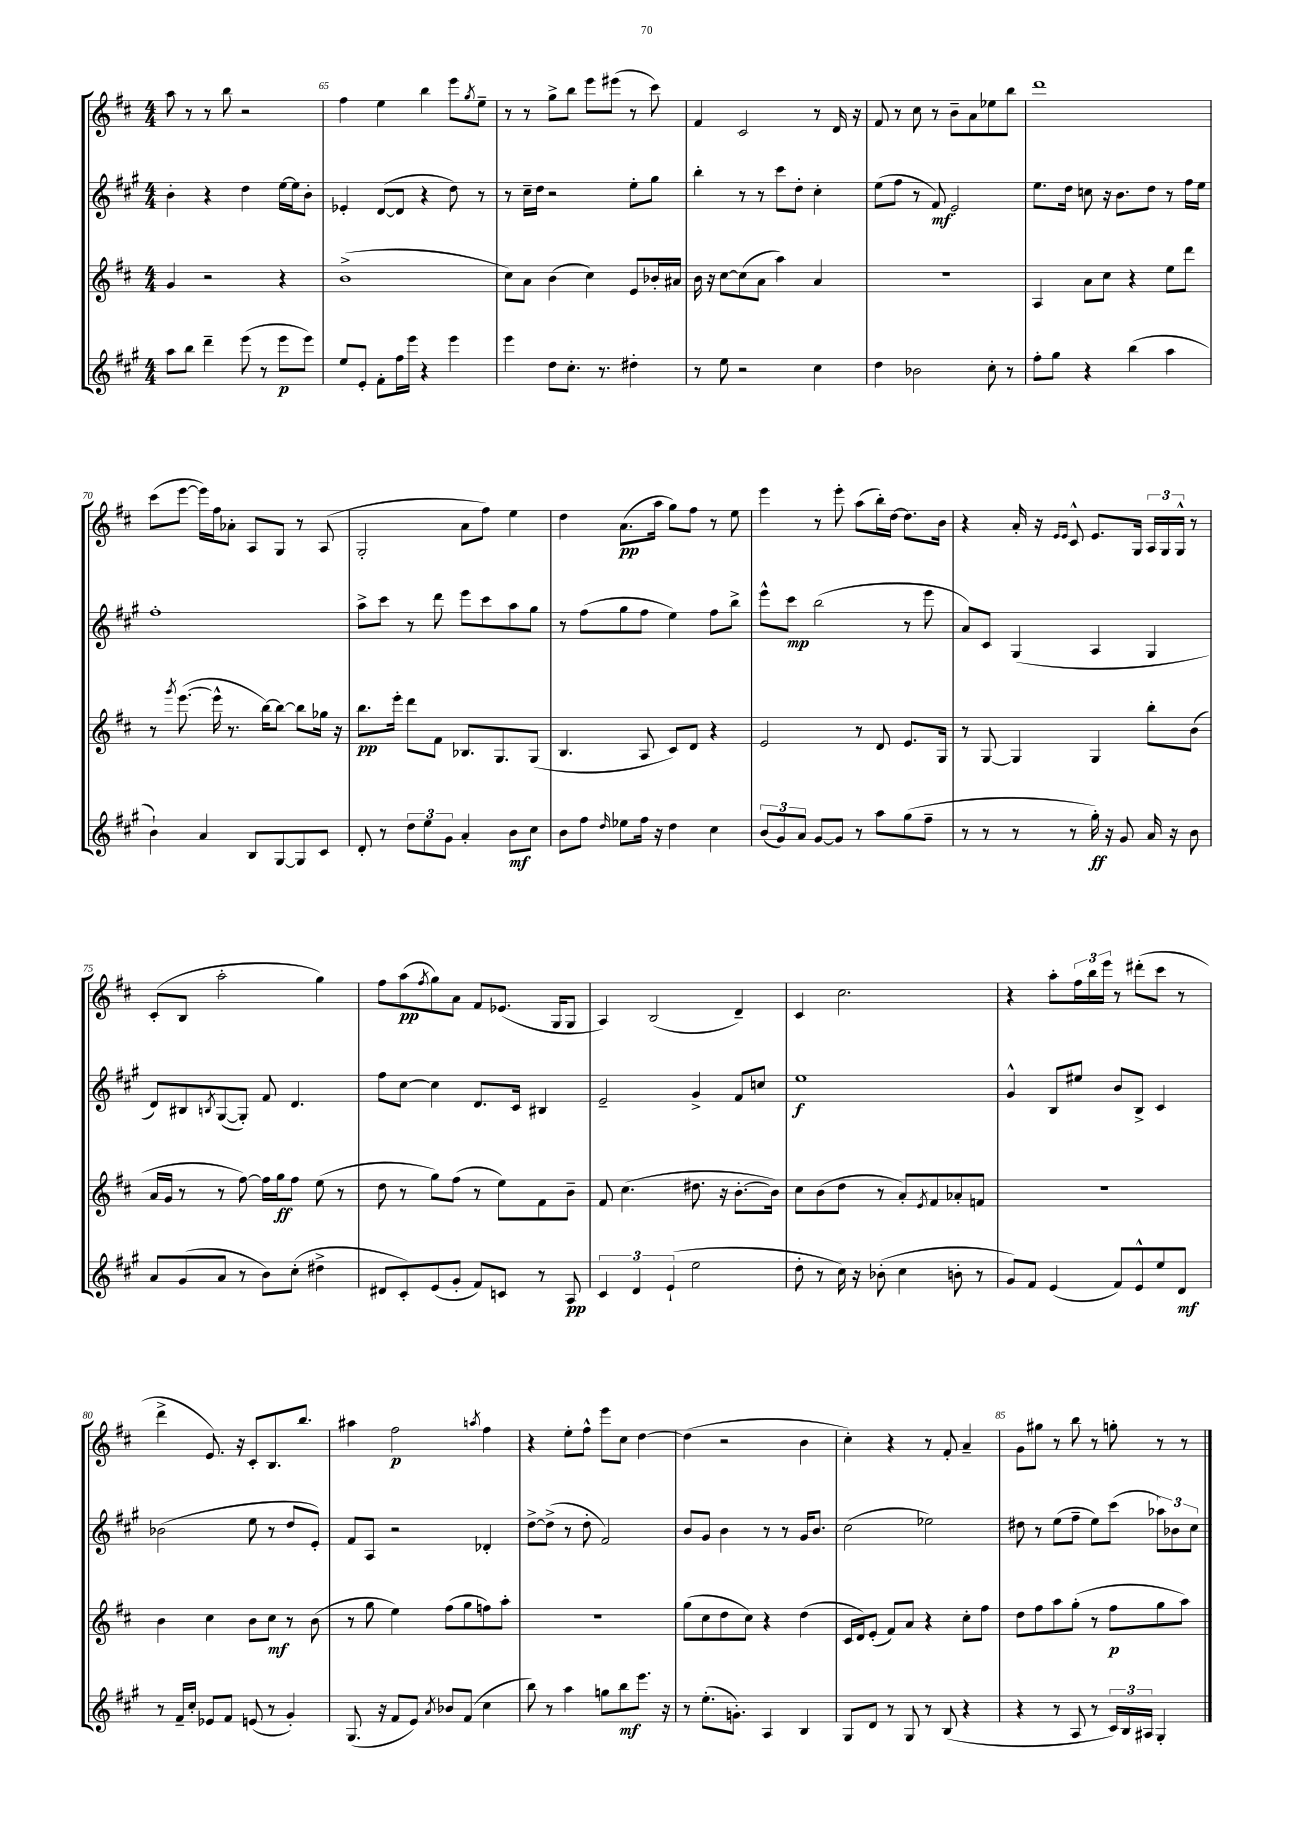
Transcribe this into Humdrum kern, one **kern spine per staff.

**kern	**dynam	**kern	**dynam	**kern	**dynam	**kern	**dynam
*part4	*part4	*part3	*part3	*part2	*part2	*part1	*part1
*staff4	*staff4	*staff3	*staff3	*staff2	*staff2	*staff1	*staff1
*clefG2	*	*clefG2	*	*clefG2	*	*clefG2	*
*k[f#c#g#]	*	*k[f#c#]	*	*k[f#c#g#]	*	*k[f#c#]	*
*M4/4	*	*M4/4	*	*M4/4	*	*M4/4	*
=64	=64	=64	=64	=64	=64	=64	=64
8aa\L	.	4g/	.	4b'\	.	8aa\	.
8bb\J	.	.	.	.	.	8r	.
4ddd~\	.	2r	.	4r	.	8r	.
.	.	.	.	.	.	8bb\	.
(8eee\	.	.	.	4dd\	.	2r	.
8r	.	.	.	.	.	.	.
8eee\L	p	4r	.	[16ee\LL	.	.	.
.	.	.	.	16ee\J]	.	.	.
8eee\J)	.	.	.	8b'\J	.	.	.
=65	=65	=65	=65	=65	=65	=65	=65
8ee/L	.	(1b^	.	4e-X'/	.	4ff#\	.
8e'/J	.	.	.	.	.	.	.
8f#'\L	.	.	.	([8d/L	.	4ee\	.
16ff#\L	.	.	.	8d/J]	.	.	.
16eee\JJ	.	.	.	.	.	.	.
4r	.	.	.	4r	.	4bb\	.
4eee\	.	.	.	8dd\)	.	8eee\L	.
.	.	.	.	.	.	8qgg/	.
.	.	.	.	8r	.	8ee~\J	.
=66	=66	=66	=66	=66	=66	=66	=66
4eee\	.	8cc#\L)	.	8r	.	8r	.
.	.	8a\J	.	16cc#~\LL	.	8r	.
.	.	.	.	16dd\JJ	.	.	.
8dd\L	.	(4b\	.	2r	.	8gg^\L	.
8.cc#'\J	.	.	.	.	.	8bb\J	.
.	.	4cc#\)	.	.	.	8eee\L	.
8.r	.	.	.	.	.	.	.
.	.	.	.	.	.	(8eee#X\J	.
4dd#X'\	.	8e/L	.	8ee'\L	.	8r	.
.	.	16b-X'/L	.	8gg#\J	.	8ccc#\)	.
.	.	16a#X/JJ	.	.	.	.	.
=67	=67	=67	=67	=67	=67	=67	=67
8r	.	16b\	.	4bb'\	.	4f#/	.
.	.	16r	.	.	.	.	.
8ee\	.	[8cc#\L	.	.	.	.	.
2r	.	(8cc#\]	.	8r	.	2c#/	.
.	.	8a\J	.	8r	.	.	.
.	.	4aa\)	.	8ccc#\L	.	.	.
.	.	.	.	8dd'\J	.	.	.
4cc#\	.	4a/	.	4cc#'\	.	8r	.
.	.	.	.	.	.	16d/	.
.	.	.	.	.	.	16r	.
=68	=68	=68	=68	=68	=68	=68	=68
4dd\	.	1r	.	(8ee\L	.	8f#/	.
.	.	.	.	8ff#\J	.	8r	.
2b-X\	.	.	.	8r	.	8cc#\	.
.	.	.	.	8f#/)	mf	8r	.
.	.	.	.	2e'/	.	8b~\L	.
.	.	.	.	.	.	8a\	.
8cc#'\	.	.	.	.	.	8ee-X\	.
8r	.	.	.	.	.	8bb\J	.
=69	=69	=69	=69	=69	=69	=69	=69
8ff#'\L	.	4A/	.	8.ee\L	.	1ddd	.
8gg#\J	.	.	.	.	.	.	.
.	.	.	.	16dd\Jk	.	.	.
4r	.	8a\L	.	8ccn\	.	.	.
.	.	8cc#\J	.	16r	.	.	.
.	.	.	.	8.b\L	.	.	.
(4bb\	.	4r	.	.	.	.	.
.	.	.	.	8dd\J	.	.	.
4aa\	.	8ee\L	.	8r	.	.	.
.	.	8ddd\J	.	16ff#\LL	.	.	.
.	.	.	.	16ee\JJ	.	.	.
!!LO:LB:g=z
=70	=70	=70	=70	=70	=70	=70	=70
4b`\)	.	8r	.	1ff#'	.	(8ccc#\L	.
.	.	8qggg/	.	.	.	.	.
.	.	([8.eee\	.	.	.	[8eee\J	.
4a/	.	.	.	.	.	16eee\LL])	.
.	.	16eee^^\]	.	.	.	16ff#\J	.
.	.	8.r	.	.	.	8a-X'\J	.
8B/L	.	.	.	.	.	8A/L	.
.	.	[16bb\KL)	.	.	.	.	.
[8G#/	.	8bb\J_	.	.	.	8G/J	.
8G#/]	.	8bb\L]	.	.	.	8r	.
8c#/J	.	16gg-X\Jk	.	.	.	(8A/	.
.	.	16r	.	.	.	.	.
=71	=71	=71	=71	=71	=71	=71	=71
8d'/	.	8.bb\L	pp	8aa^\L	.	2G'/	.
8r	.	.	.	8ccc#\J	.	.	.
.	.	16eee'\Jk	.	.	.	.	.
12dd\L	.	8ddd\L	.	8r	.	.	.
12ee\	.	.	.	.	.	.	.
.	.	8f#\J	.	8ddd\	.	.	.
12g#\J	.	.	.	.	.	.	.
4a'/	.	8.B-X/L	.	8eee\L	.	8a\L	.
.	.	.	.	8ccc#\	.	8ff#\J)	.
.	.	8.G/	.	.	.	.	.
8b\L	mf	.	.	8aa\	.	4ee\	.
8cc#\J	.	(8G/J	.	8gg#\J	.	.	.
=72	=72	=72	=72	=72	=72	=72	=72
8b\L	.	4.B/	.	8r	.	4dd\	.
8ff#\J	.	.	.	(8ff#\L	.	.	.
16qqdd/	.	.	.	.	.	.	.
8ee-X\L	.	.	.	8gg#\	.	(8.a\L	pp
16ff#\Jk	.	8A/	.	8ff#\J	.	.	.
16r	.	.	.	.	.	16aa\Jk	.
4dd\	.	8c#/L)	.	4ee\)	.	8gg\L)	.
.	.	8d/J	.	.	.	8ff#\J	.
4cc#\	.	4r	.	8ff#\L	.	8r	.
.	.	.	.	8bb^\J	.	8ee\	.
=73	=73	=73	=73	=73	=73	=73	=73
(12b/L	.	2e/	.	8eee^^\L	.	4eee\	.
12g#/)	.	.	.	.	.	.	.
.	.	.	.	8ccc#\J	mp	.	.
12a/J	.	.	.	.	.	.	.
[8g#/L	.	.	.	(2bb\	.	8r	.
8g#/J]	.	.	.	.	.	8eee'\	.
8r	.	8r	.	.	.	(8aa\L	.
8aa\L	.	8d/	.	.	.	16bb'\L)	.
.	.	.	.	.	.	[16dd\JJ	.
(8gg#\	.	8.e/L	.	8r	.	8.dd\L]	.
8ff#~\J	.	.	.	8eee\	.	.	.
.	.	16G/Jk	.	.	.	16b\Jk	.
=74	=74	=74	=74	=74	=74	=74	=74
8r	.	8r	.	8a/L)	.	4r	.
8r	.	[8G/	.	8c#/J	.	.	.
8r	.	4G/]	.	(4G#/	.	16a'/	.
.	.	.	.	.	.	16r	.
.	.	.	.	.	.	16qqe/LL	.
.	.	.	.	.	.	16qqe/JJ	.
8r	.	.	.	.	.	8c#^^/	.
16gg#'\)	ff	4G/	.	4A/	.	8.e/L	.
16r	.	.	.	.	.	.	.
8g#/	.	.	.	.	.	.	.
.	.	.	.	.	.	16G/Jk	.
16a/	.	8bb'\L	.	4G#/	.	24A/LL	.
.	.	.	.	.	.	24G/	.
16r	.	.	.	.	.	.	.
.	.	.	.	.	.	24G^^/JJ	.
8b\	.	(8b\J	.	.	.	8r	.
!!LO:LB:g=z
=75	=75	=75	=75	=75	=75	=75	=75
8a/L	.	16a/LL	.	8d/L)	.	(8c#'/L	.
.	.	16g/JJ	.	.	.	.	.
(8g#/	.	8r	.	8B#X/	.	8B/J	.
.	.	.	.	8qBn/	.	.	.
8a/J	.	8r	.	([8G#/	.	2aa'\	.
8r	.	[8ff#\)	.	8G#'/J])	.	.	.
8b\L)	.	16ff#\LL]	.	8f#/	.	.	.
.	.	16gg\J	ff	.	.	.	.
(8cc#'\J	.	8ff#\J	.	4.d/	.	.	.
4dd#X^\	.	(8ee\	.	.	.	4gg\)	.
.	.	8r	.	.	.	.	.
=76	=76	=76	=76	=76	=76	=76	=76
8d#X/L	.	8dd\	.	8ff#\L	.	8ff#\L	.
8c#'/)	.	8r	.	[8cc#\J	.	(8aa\	pp
.	.	.	.	.	.	8qff#/	.
(8e/	.	8gg\L)	.	4cc#\]	.	8gg\)	.
8g#'/J	.	(8ff#\J	.	.	.	8a\J	.
8f#/L)	.	8r	.	8.d/L	.	8f#/L	.
8cn/J	.	8ee\L)	.	.	.	(8.e-X/J	.
.	.	.	.	16c#/Jk	.	.	.
8r	.	8f#\	.	4B#X/	.	.	.
.	.	.	.	.	.	16G/KL	.
8A/	pp	8b~\J	.	.	.	8G/J	.
=77	=77	=77	=77	=77	=77	=77	=77
6c#/	.	8f#/	.	2e~/	.	4A/)	.
.	.	(4.cc#\	.	.	.	.	.
6d/	.	.	.	.	.	.	.
.	.	.	.	.	.	(2B/	.
(6e`/	.	.	.	.	.	.	.
2ee\	.	8.dd#X\	.	4g#^/	.	.	.
.	.	16r	.	.	.	.	.
.	.	[8.b'\L	.	8f#/L	.	4d~/)	.
.	.	.	.	8ccn/J	.	.	.
.	.	16b\Jk])	.	.	.	.	.
=78	=78	=78	=78	=78	=78	=78	=78
8dd'\	.	8cc#\L	.	1ee	f	4c#/	.
8r	.	(8b\	.	.	.	.	.
16cc#\)	.	8dd\J	.	.	.	2.cc#\	.
16r	.	.	.	.	.	.	.
(8b-X'\	.	8r	.	.	.	.	.
4cc#\	.	8a'/L)	.	.	.	.	.
.	.	8qe/	.	.	.	.	.
.	.	8f#/	.	.	.	.	.
8bn'\	.	8a-X'/	.	.	.	.	.
8r	.	8fn/J	.	.	.	.	.
=79	=79	=79	=79	=79	=79	=79	=79
8g#/L)	.	1r	.	4g#^^/	.	4r	.
8f#/J	.	.	.	.	.	.	.
(4e/	.	.	.	8B/L	.	8aa'\L	.
.	.	.	.	8ee#X/J	.	24ff#\L	.
.	.	.	.	.	.	24bb\	.
.	.	.	.	.	.	24eee\JJ	.
8f#/L)	.	.	.	8b/L	.	8r	.
8e^^/	.	.	.	8B^/J	.	(8ddd#X'\L	.
8ee/	.	.	.	4c#/	.	8ccc#\J	.
8d/J	mf	.	.	.	.	8r	.
!!LO:LB:g=z
=80	=80	=80	=80	=80	=80	=80	=80
8r	.	4b\	.	(2b-X\	.	4ddd^\	.
16f#~/LL	.	.	.	.	.	.	.
16cc#'/JJ	.	.	.	.	.	.	.
8e-X/L	.	4cc#\	.	.	.	8.e/)	.
8f#/J	.	.	.	.	.	.	.
.	.	.	.	.	.	16r	.
(8en/	.	8b\L	.	8ee\	.	8c#'/L	.
8r	.	8cc#\J	mf	8r	.	8.B/	.
4g#'/)	.	8r	.	8dd/L	.	.	.
.	.	.	.	.	.	8.bb/J	.
.	.	(8b\	.	8e'/J)	.	.	.
=81	=81	=81	=81	=81	=81	=81	=81
(8.G#/	.	8r	.	8f#/L	.	4aa#X\	.
.	.	8gg\	.	8A/J	.	.	.
16r	.	.	.	.	.	.	.
8f#/L	.	4ee\)	.	2r	.	2ff#\	p
8e/J)	.	.	.	.	.	.	.
8qa/	.	.	.	.	.	.	.
8b-X/L	.	(8ff#\L	.	.	.	.	.
(8f#/J	.	8gg\	.	.	.	.	.
.	.	.	.	.	.	8qaan/	.
4cc#\	.	8ffn\)	.	4d-X'/	.	4ff#\	.
.	.	8aa'\J	.	.	.	.	.
=82	=82	=82	=82	=82	=82	=82	=82
8bb\)	.	1r	.	[8dd^\L	.	4r	.
8r	.	.	.	(8dd^\J]	.	.	.
4aa\	.	.	.	8r	.	8ee'\L	.
.	.	.	.	8dd'\	.	8ff#^^\J	.
8ggn\L	.	.	.	2f#/)	.	8eee\L	.
8bb\	mf	.	.	.	.	8cc#\J	.
8.eee\J	.	.	.	.	.	[4dd\	.
16r	.	.	.	.	.	.	.
=83	=83	=83	=83	=83	=83	=83	=83
8r	.	(8gg\L	.	8b/L	.	(4dd\]	.
(8.ee'\L	.	8cc#\	.	8g#/J	.	.	.
.	.	8dd\	.	4b\	.	2r	.
8.gn'\J)	.	.	.	.	.	.	.
.	.	8cc#\J)	.	.	.	.	.
4A/	.	4r	.	8r	.	.	.
.	.	.	.	8r	.	.	.
4B/	.	(4dd\	.	16g#/KL	.	4b\	.
.	.	.	.	8.b/J	.	.	.
=84	=84	=84	=84	=84	=84	=84	=84
8G#/L	.	16c#/LL	.	(2cc#\	.	4cc#'\)	.
.	.	16d/J)	.	.	.	.	.
8d/J	.	(8e'/J	.	.	.	.	.
8r	.	8f#/L)	.	.	.	4r	.
8G#/	.	8a/J	.	.	.	.	.
8r	.	4r	.	2ee-X\)	.	8r	.
(8B/	.	.	.	.	.	8f#'/	.
4r	.	8cc#'\L	.	.	.	4a~/	.
.	.	8ff#\J	.	.	.	.	.
=85	=85	=85	=85	=85	=85	=85	=85
4r	.	8dd\L	.	8dd#X\	.	8g\L	.
.	.	8ff#\	.	8r	.	8gg#X\J	.
8r	.	8aa\	.	(8ee\L	.	8r	.
8A/	.	(8gg'\J	.	8ff#~\J	.	8bb\	.
8r	.	8r	.	8ee\L)	.	8r	.
24c#/LL)	.	8ff#\L	p	(8ccc#\J	.	8ggn'\	.
24B/	.	.	.	.	.	.	.
24A#X/JJ	.	.	.	.	.	.	.
4G#'/	.	8gg\	.	12aa-X\L)	.	8r	.
.	.	.	.	12b-X\	.	.	.
.	.	8aa\J)	.	.	.	8r	.
.	.	.	.	12cc#\J	.	.	.
==	==	==	==	==	==	==	==
*-	*-	*-	*-	*-	*-	*-	*-
